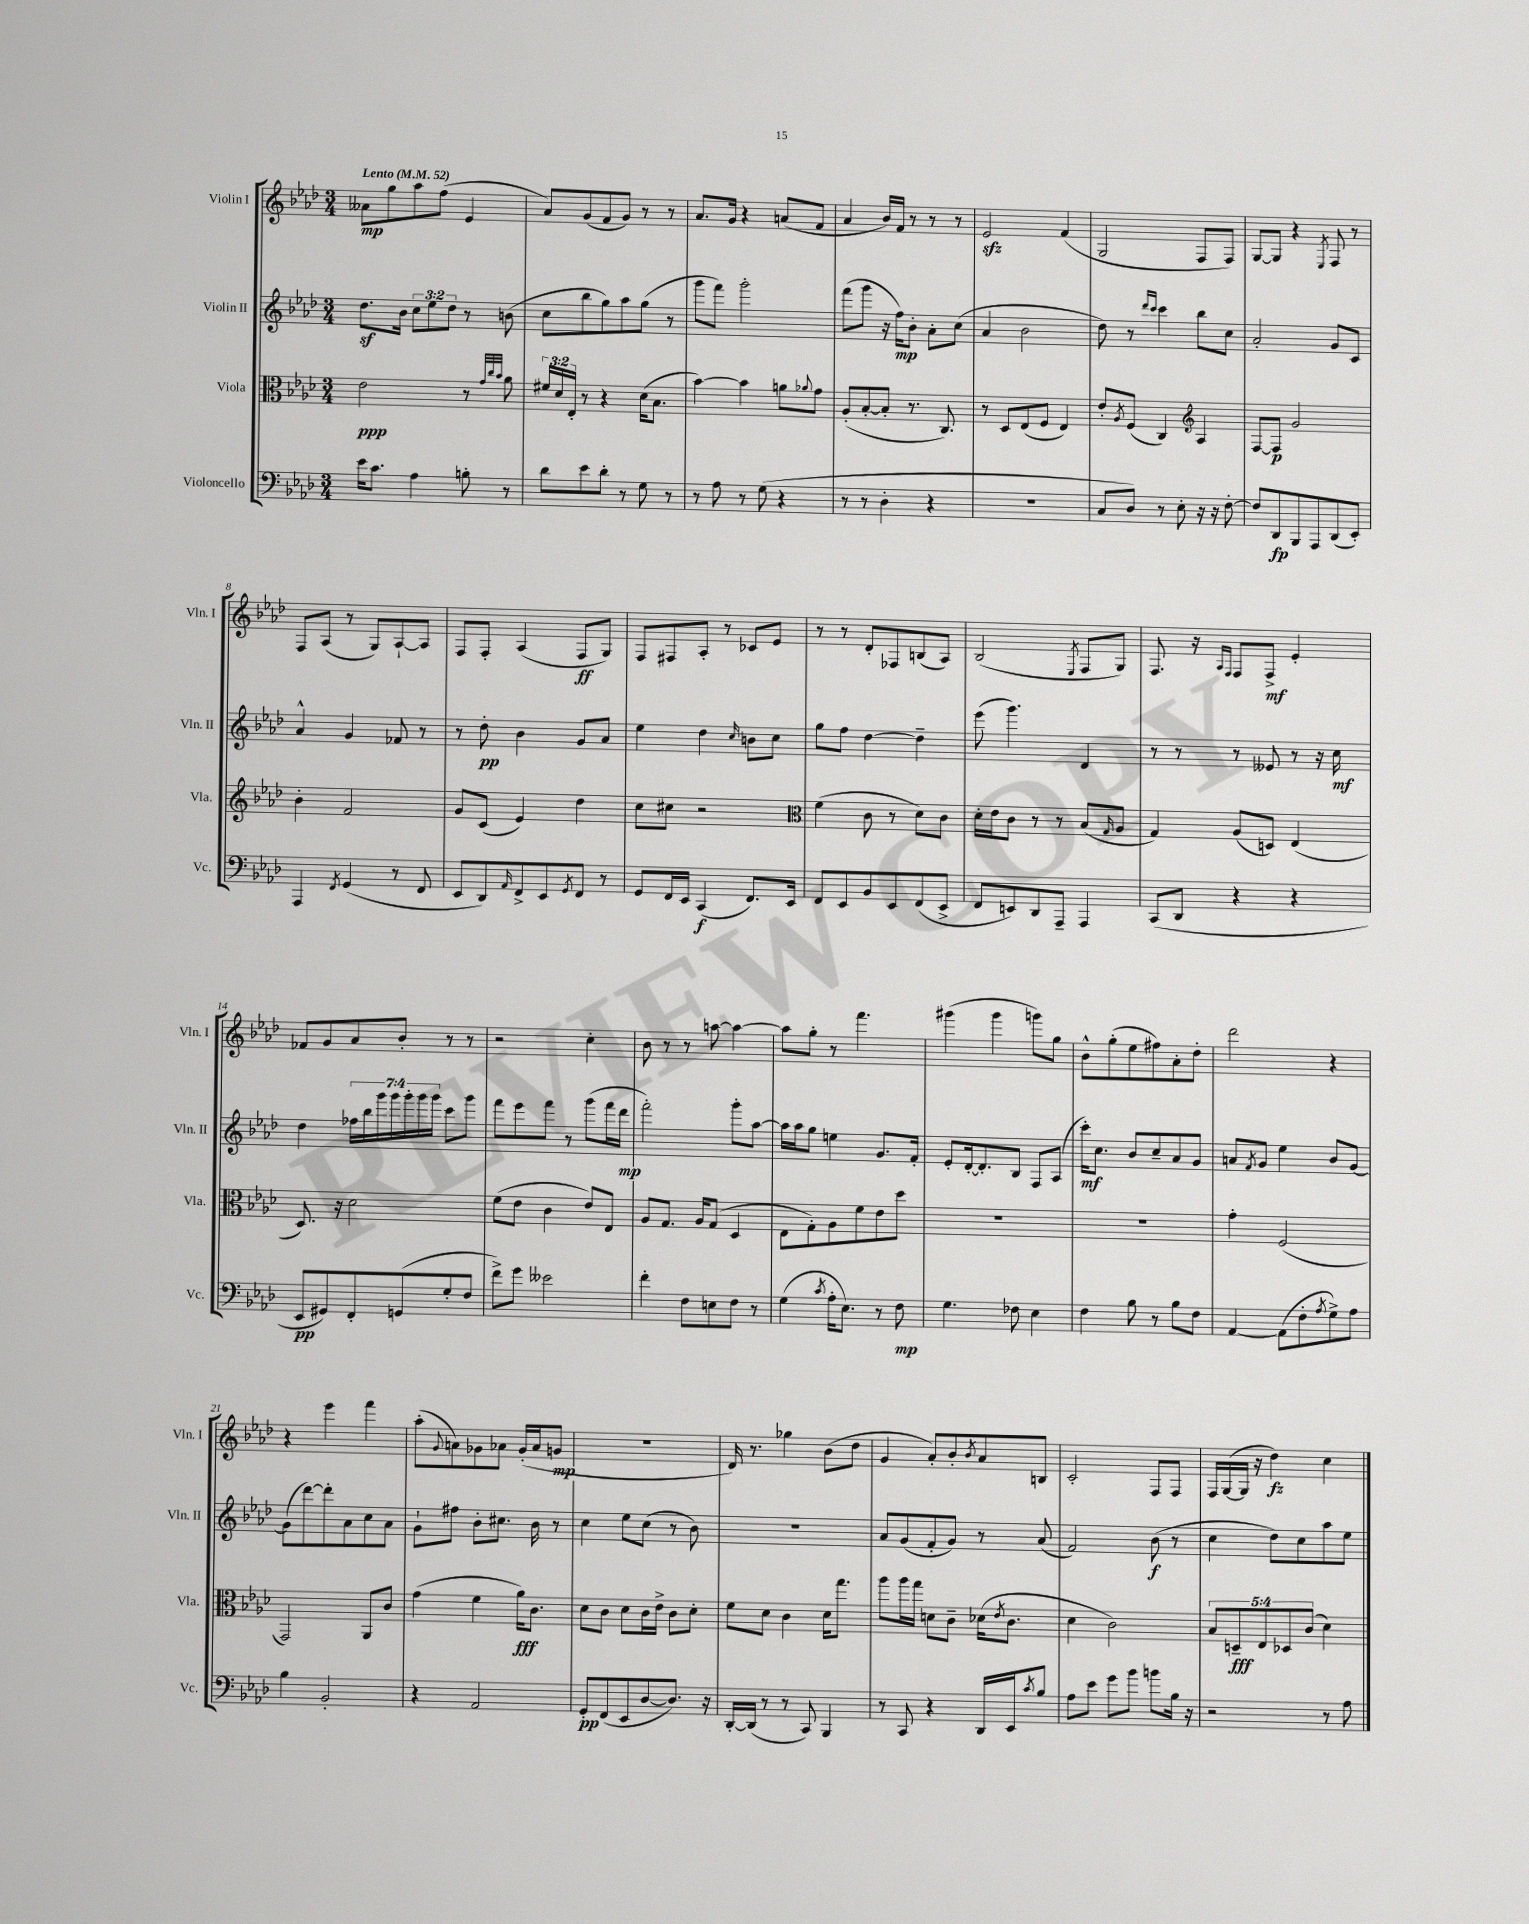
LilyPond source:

<<
\new StaffGroup <<
\new Staff = "s0" \with { instrumentName = "Violin I" shortInstrumentName = "Vln. I" } {
    \clef treble \key aes \major \numericTimeSignature \time 3/4 \tempo "Lento" 4 = 52
    aeses'8\mp g''8 aes''8 f''8( ees'4 |
    aes'8) g'8( f'8 g'8) r8 r8 |
    aes'8. g'16 r4 a'8( f'8 |
    aes'4 bes'16) f'16 r8 r8 r8 |
    ees'2\sfz f'4( |
    g2 f8 f8) |
    g8~ g8 r4 \acciaccatura { ees8 } f8 r8 |
    f8 aes8( r8 g8) aes8~-! aes8 |
    f8 f8-. aes4( f8\ff g8) |
    f8 fis8 aes8-. r8 ces'8 ees'8 |
    r8 r8 des'8-. fes8 b8( aes8) |
    bes2( \acciaccatura { ees8 } f8 g8) |
    f8. r16 \grace { aes16 f16 } f8 f8->\mf ees'4-. |
    fes'8 g'8 aes'8 bes'8-. r8 r8 |
    r2 c''4-. |
    bes'8 r8 r8 a''8~ a''4~ |
    a''8 g''8-. r8 f'''4. |
    gis'''4( gis'''4 g'''8) g''8 |
    bes'8-^ g''8-.( ees''8 fis''8) aes'8-. des''8-. |
    des'''2 r4 |
    r4 ees'''4 f'''4 |
    aes''8-.( \appoggiatura { g'8 } a'8) ges'8 aes'8 ges'16-.( aes'16 g'8\mp |
    R2. |
    des'16) r8. ges''4 bes'8( des''8 |
    g'4 aes'8-.) bes'8-. \acciaccatura { bes'8 } aes'8 b8 |
    c'2-. f8 f8 |
    f16 g16~( g16 r16 des''4\fz) c''4 \bar "|." |
}
\new Staff = "s1" \with { instrumentName = "Violin II" shortInstrumentName = "Vln. II" } {
    \clef treble \key aes \major \numericTimeSignature \time 3/4 \override Staff.TupletNumber.text = #tuplet-number::calc-fraction-text
    des''8.\sf bes'16 \tuplet 3/2 { c''8 ees''8 des''8 } r8 b'8( |
    c''8 bes''8 g''8) aes''8 g''8( r8 |
    g'''8 f'''8) g'''2-. |
    f'''8( g'''8 r16 f''16\mp) bes'8-. aes'8-. c''8( |
    aes'4 bes'2 |
    des''8) r8 \grace { des'''16 c'''16 } c'''4 bes''8 c''8 |
    aes'2-. g'8 c'8 |
    aes'4-^ g'4 fes'8 r8 |
    r8 des''8-.\pp bes'4 g'8 aes'8 |
    ees''4 des''4 \grace { c''16 } b'8 c''8 |
    g''8 f''8 des''4~ des''4-- |
    ees'''8( g'''4.) des'4 |
    r8 r8 r8 eeses'8 r8 r16 c''16\mf |
    des''4 \tuplet 7/4 { fes''16 bes''16 g'''16 g'''16 g'''16-. g'''16 g'''16 } c'''8 g'''8 |
    f'''8 ees'''8 f'''8 r8 g'''8( f'''16 des'''16\mp |
    f'''2-.) g'''8-. aes''8~ |
    aes''16 aes''16 g''8 e''4 g'8. f'16-. |
    ees'8-. des'16~-. des'8.-. bes8 f8 aes8( |
    c'''16-.\mf) c''8. bes'8 c''8-- aes'8 g'8 |
    a'8 \acciaccatura { f'8 } g'8 ees''4 bes'8 g'8~ |
    g'8( des'''8~) des'''8-. aes'8 c''8 aes'8 |
    g'8-! fis''8 bes'8-. cis''8. bes'16 r8 |
    c''4 ees''8 c''8( r8 bes'8) |
    R2. |
    aes'8 g'8( f'8-. g'8) r8 aes'8( |
    f'2) bes'8\f( r8 |
    c''4 des''8) c''8 aes''8 ees''8 \bar "|." |
}
\new Staff = "s2" \with { instrumentName = "Viola" shortInstrumentName = "Vla." } {
    \clef alto \key aes \major \numericTimeSignature \time 3/4 \override Staff.TupletNumber.text = #tuplet-number::calc-fraction-text
    ees'2\ppp r8 \grace { g'32 c''32 bes'32 } aes'8 |
    \tuplet 3/2 { fis'16 des'16 ees16-. } r8 r4 des'16( bes8. |
    bes'4~) bes'4 a'8 \appoggiatura { aes'8 } g'8 |
    aes8-.( bes8~-. bes8-. r8. c8.) |
    r8 des8 ees8( f8 ees4) |
    ees'8-. \acciaccatura { aes8 } f8( c4) \clef treble aes4 |
    f8~ f8\p g'2 |
    bes'4-. f'2 |
    g'8 c'8( ees'4) des''4 |
    c''8 cis''8 r2 |
    \clef alto f'4( c'8 r8 des'8) c'8 |
    des'16-. ees'16 c'8 r8 r8 bes8( \grace { g16 } aes8 |
    g4) aes8( d8) ees4( |
    des8.) r16 des'2 |
    f'8( ees'8 c'4 ees'8) ees8 |
    aes8 g8. aes16 g8( des4 |
    ees8 g8-.) aes8 f'8 ees'8 des''8 |
    R2. |
    R2. |
    g'4-. f2( |
    g,2) aes,8 c'8 |
    g'4( f'4 aes'16\fff) c'8. |
    des'8 c'8 des'8 c'16 ees'16-> c'8 des'8-. |
    f'8 des'8 c'4 des'16 g''8. |
    aes''8 aes''16 g''16 d'8 c'8-- des'16( \acciaccatura { ees'8 } c'8. |
    des'4 c'2) |
    \tuplet 5/4 { bes8 d8--\fff ees8 des8 c'8( } des'4) \bar "|." |
}
\new Staff = "s3" \with { instrumentName = "Violoncello" shortInstrumentName = "Vc." } {
    \clef bass \key aes \major \numericTimeSignature \time 3/4
    ees'16 c'8. aes4 b8-. r8 |
    des'8 ees'8 des'8-. r8 g8 r8 |
    r8 aes8 r8 g8( r4 |
    r8 r8 des4-. r4 |
    R2. |
    c8 des8) r8 ees8-. r16 r16 f8~-. |
    f8 des,8\fp bes,,8 aes,,8 des,8( ees,8-.) |
    aes,,4 \acciaccatura { f,8 } g,4( r8 f,8 |
    ees,8 des,8) \grace { aes,16 } f,8-> ees,8 \acciaccatura { g,8 } f,8 r8 |
    g,8 f,16 ees,16 c,4\f( f,8.) ees,16 |
    f,8 ees,8 bes,8 ees,8 f,8( ees,8-> |
    f,8 e,8) des,8 aes,,8-- aes,,4 |
    c,8( des,8 r4 r4 |
    ees,8\pp gis,8) f,8-. g,8( g8-. f8 |
    f'8->) g'8 eeses'2 |
    f'4-. f8 e8 f8 r8 |
    g4( \acciaccatura { c'8 } aes16-. ees8.) r8 f8\mp |
    g4. fes8 ees4 |
    f4 bes8 r8 bes8 f8 |
    aes,4~ aes,8( f8-. \acciaccatura { aes8 } g8->) aes8 |
    bes4 bes,2-. |
    r4 aes,2 |
    g,8-.\pp f,8( ees,8 des8~ des8.) r16 |
    des,16~-. des,16( r8 r8 c,8) bes,,4 |
    r8 c,8 r4 des,16 ees,16 \acciaccatura { c'8 } bes8 |
    aes8 ees'8 g'8 bes'8 b'8 bes16 r16 |
    r2 r8 aes8 \bar "|." |
}
>>
>>
